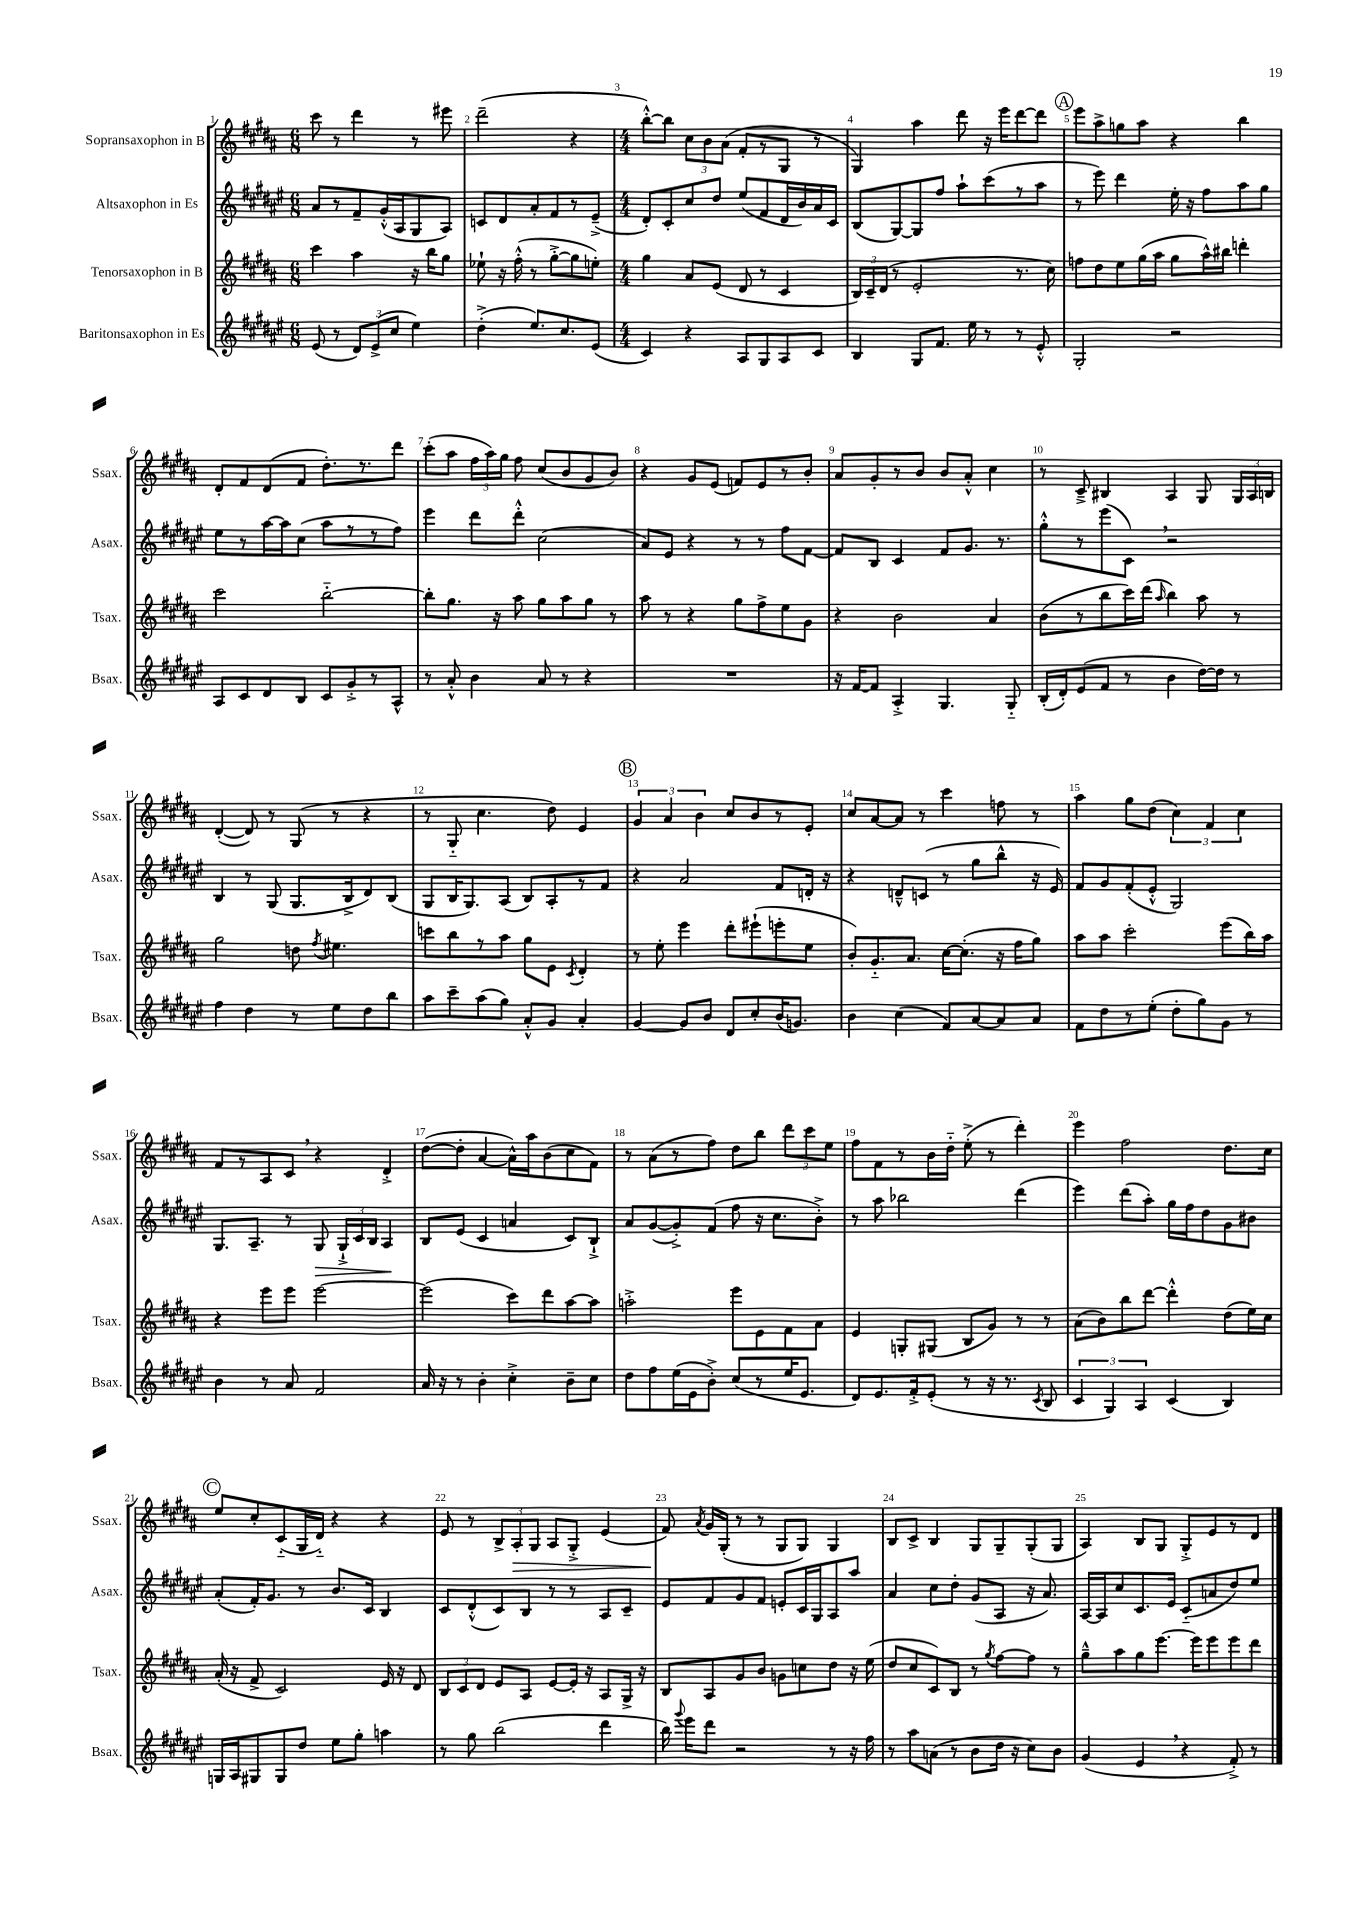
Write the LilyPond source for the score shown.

<<
\new StaffGroup <<
\new Staff = "s0" \with { instrumentName = "Sopransaxophon in B" shortInstrumentName = "Ssax." } {
    \clef treble \key b \major \numericTimeSignature \time 6/8
    \autoBeamOff cis'''8 r8 dis'''4 r8 eis'''8 |
    dis'''2--( r4 |
    \numericTimeSignature \time 4/4 b''8[~-.-^) b''8] \tuplet 3/2 { cis''8[ b'8 ais'8]( } fis'8[-. r8 gis8] r8 |
    gis4) ais''4 dis'''8 r16 e'''16[ dis'''8~ dis'''8] |
    \mark \markup { \circle "A" } e'''8[ ais''8-> g''8 ais''8] r4 b''4 |
    dis'8[-. fis'8 dis'8( fis'8] dis''8.[-.) r8. dis'''8] |
    cis'''8[-.( ais''8] \tuplet 3/2 { fis''16[ ais''16) gis''16] } fis''8 cis''8[( b'8 gis'8 b'8]) |
    r4 gis'8[ e'8]( f'8[) e'8 r8 b'8]-. |
    ais'8[ gis'8-. r8 b'8] b'8[ ais'8]-.-^ cis''4 |
    r8 cis'8---> bis4 ais4 gis8 \tuplet 3/2 { gis16[ ais16 b16] } |
    dis'4~-.( dis'8) r8 gis8( r8 r4 |
    r8 gis8-_ cis''4. dis''8) e'4 |
    \mark \markup { \circle "B" } \tuplet 3/2 { gis'4 ais'4 b'4 } cis''8[ b'8 r8 e'8]-. |
    cis''8[ ais'8~ ais'8] r8 cis'''4 f''8 r8 |
    ais''4 gis''8[ dis''8]( \tuplet 3/2 { cis''4) fis'4 cis''4 } |
    fis'8[ r8 ais8 cis'8] \breathe r4 dis'4-.-> |
    dis''8[~( dis''8]-. ais'4~ ais'16[-^) ais''16 b'8( cis''8 fis'8]) |
    r8 ais'8[( r8 fis''8]) dis''8[ b''8] \tuplet 3/2 { dis'''8[ cis'''8 e''8] } |
    fis''8[ fis'8 r8 b'16 dis''16]-_ e''8-.->( r8 dis'''4-.) |
    e'''4 fis''2 dis''8.[ cis''16] |
    \mark \markup { \circle "C" } e''8[ cis''8-. cis'8-_( gis16 dis'16]-_) r4 r4 |
    e'8 r8 \tuplet 3/2 { b8[-> ais8-.\> gis8] } ais8[ gis8]-.-> e'4( |
    fis'8\!) \acciaccatura { ais'8 } gis'16[ gis16]-.( r8 r8 gis8[ gis8]) gis4 |
    b8[ cis'8]-> b4 gis8[ gis8-- gis8-.( gis8] |
    ais4) b8[ gis8] gis8[-.-> e'8 r8 dis'8] \bar "|." |
}
\new Staff = "s1" \with { instrumentName = "Altsaxophon in Es" shortInstrumentName = "Asax." } {
    \clef treble \key fis \major \numericTimeSignature \time 6/8
    \autoBeamOff ais'8[ r8 fis'8-- gis'16-.-^( ais16 gis8 ais8]) |
    c'8[ dis'8 ais'8-. fis'8 r8 eis'8]--->( |
    \numericTimeSignature \time 4/4 dis'8[-.) cis'8-. cis''8 dis''8] eis''8[( fis'8 dis'16 b'16) ais'16 cis'16] |
    b8[( gis8~) gis8 fis''8] ais''8[-! cis'''8( r8 ais''8] |
    \mark \markup { \circle "A" } r8 eis'''8) dis'''4 eis''16-. r16 fis''8[ ais''8 gis''8] |
    eis''8[ r8 ais''16~ ais''16 cis''8]( ais''8[ r8 r8 fis''8]) |
    eis'''4 dis'''8[ dis'''8]-.-^ cis''2( |
    ais'8[) eis'8] r4 r8 r8 fis''8[ fis'8]~ |
    fis'8[ b8] cis'4 fis'8[ gis'8.] r8. |
    gis''8[-.-^ r8 eis'''8( cis'8]) \breathe r2 |
    b4 r8 gis8( gis8.[ b16-> dis'8) b8]( |
    gis8[ b16 gis8.) ais8]( b8[) ais8-. r8 fis'8] |
    \mark \markup { \circle "B" } r4 ais'2 fis'8[ d'16]-. r16 |
    r4 d'8[---^ c'8]( r8 gis''8[ b''8]-^ r16 eis'16) |
    fis'8[ gis'8 fis'8-.( eis'8]-.-^ gis2) |
    gis8.[ ais8.]-- r8 gis8\> \tuplet 3/2 { gis16[-!-> cis'16 b16] } ais4\! |
    b8[ eis'8]( cis'4 a'4 cis'8[) b8]-!-> |
    ais'8[ gis'8~( gis'8-.->) fis'8]( fis''8 r16 cis''8.[ b'8]-.->) |
    r8 ais''8 bes''2 dis'''4( |
    eis'''4) dis'''8[( ais''8]-.) gis''16[ fis''16 dis''8 gis'8 bis'8] |
    \mark \markup { \circle "C" } ais'8[-.( fis'16-.) gis'8.] r8 b'8.[ cis'16] b4 |
    cis'8[ dis'8-.-^( cis'8) b8] r8 r8 ais8[ cis'8]-- |
    eis'8[ fis'8 gis'8 fis'8] e'8[-. cis'16 gis16 ais8 ais''8] |
    ais'4 cis''8[ dis''8]-. gis'8[( ais8] r16 ais'8.) |
    ais16[~ ais16 cis''8 cis'8. eis'16] cis'8[-_( a'8 dis''8) eis''8] \bar "|." |
}
\new Staff = "s2" \with { instrumentName = "Tenorsaxophon in B" shortInstrumentName = "Tsax." } {
    \clef treble \key b \major \numericTimeSignature \time 6/8
    \autoBeamOff cis'''4 ais''4 r16 b''16[ gis''8] |
    ees''8-! r16 fis''16-.-^( r8 gis''8[~-.-> gis''8 e''8]-.) |
    \numericTimeSignature \time 4/4 gis''4 ais'8[ e'8]( dis'8 r8 cis'4 |
    \tuplet 3/2 { b16[) cis'16-- dis'16]( } r8 e'2-. r8. cis''16) |
    \mark \markup { \circle "A" } f''8[ dis''8 e''8 gis''16( ais''16] gis''8[ ais''16-^) bis''16] d'''4-. |
    cis'''2 b''2~-_ |
    b''8[-. gis''8.] r16 ais''8 gis''8[ ais''8 gis''8] r8 |
    ais''8 r8 r4 gis''8[ fis''8-> e''8 gis'8] |
    r4 b'2 ais'4 |
    b'8[( r8 b''8 cis'''16) dis'''16]( \grace { ais''16 } b''4) ais''8 r8 |
    gis''2 d''8 \acciaccatura { fis''8 } eis''4. |
    c'''8[ b''8 r8 ais''8] gis''8[ e'8] \acciaccatura { cis'8 } dis'4-. |
    \mark \markup { \circle "B" } r8 e''8-. e'''4 dis'''8[-. eis'''8-!( e'''8-. e''8] |
    b'8[-.) gis'8.-_ ais'8.] cis''16[~ cis''8.]-.( r16 fis''16[ gis''8]) |
    ais''8[ ais''8] cis'''2-. e'''8[( b''16) ais''16] |
    r4 e'''8[ e'''8] e'''2~ |
    e'''2( cis'''8[) dis'''8 ais''8~ ais''8] |
    a''2-.-> e'''8[ e'8 fis'8 ais'8] |
    e'4 g8[-. gis8]( b8[ gis'8]) r8 r8 |
    ais'8[( b'8) b''8 dis'''8]~ dis'''4-.-^ dis''8[( e''16) cis''16] |
    \mark \markup { \circle "C" } ais'16-.( r16 fis'8-> cis'2) e'16 r16 dis'8 |
    \tuplet 3/2 { b8[ cis'8 dis'8] } e'8[ ais8] e'8[~ e'16]-. r16 ais8[ gis16]-> r16 |
    b8[ ais8 gis'8 b'8] g'8[ c''8 dis''8] r16 e''16( |
    dis''8[ cis''8 cis'8) b8] r8 \acciaccatura { gis''8 } fis''8[~ fis''8] r8 |
    gis''8[---^ ais''8 gis''8 e'''8.]~ e'''16[ e'''8 e'''8 dis'''8] \bar "|." |
}
\new Staff = "s3" \with { instrumentName = "Baritonsaxophon in Es" shortInstrumentName = "Bsax." } {
    \clef treble \key fis \major \numericTimeSignature \time 6/8
    \autoBeamOff eis'8( r8 \tuplet 3/2 { dis'8[) eis'8->( cis''8] } eis''4) |
    dis''4-.->( eis''8.[) cis''8. eis'8]( |
    \numericTimeSignature \time 4/4 cis'4) r4 ais8[ gis8 ais8 cis'8] |
    b4 gis8[ fis'8.] eis''16 r8 r8 eis'8-.-^ |
    \mark \markup { \circle "A" } gis2-. r2 |
    ais8[ cis'8 dis'8 b8] cis'8[ gis'8-.-> r8 ais8]-^ |
    r8 ais'8-.-^ b'4 ais'8 r8 r4 |
    R1 |
    r16 fis'16[~ fis'8] ais4-.-> gis4. gis8-_ |
    b16[-.( dis'16-.) eis'8( fis'8] r8 b'4 dis''16[~) dis''16] r8 |
    fis''4 dis''4 r8 eis''8[ dis''8 b''8] |
    ais''8[ cis'''8-- ais''8( gis''8]) ais'8[-.-^ gis'8] ais'4-. |
    \mark \markup { \circle "B" } gis'4~ gis'8[ b'8] dis'8[ cis''8-. b'16( g'8.]) |
    b'4 cis''4( fis'8[) ais'8~ ais'8 ais'8] |
    fis'8[ dis''8 r8 eis''8]-.( dis''8[-. gis''8) gis'8] r8 |
    b'4 r8 ais'8 fis'2 |
    ais'16 r16 r8 b'4-. cis''4-.-> b'8[-- cis''8] |
    dis''8[ fis''8 eis''16( eis'16 b'8]-.->) cis''8[( r8 eis''16 eis'8.] |
    dis'8[) eis'8. fis'16-.-> eis'8]-.( r8 r16 r8. \acciaccatura { cis'8 } b8 |
    \tuplet 3/2 { cis'4 gis4) ais4 } cis'4( b4) |
    \mark \markup { \circle "C" } g16[ ais16 gis8 gis8 dis''8] eis''8[ gis''8]-. a''4 |
    r8 gis''8 b''2( dis'''4 |
    b''16) \appoggiatura { gis'''8 } eis'''16[ dis'''8] r2 r8 r16 fis''16 |
    r8 ais''8[ a'8]( r8 b'8[ dis''16] r16 cis''8[) b'8] |
    gis'4( eis'4 \breathe r4 fis'8-.->) r8 \bar "|." |
}
>>
>>
\layout { \context { \Score \override BarNumber.break-visibility = ##(#f #t #t) barNumberVisibility = #all-bar-numbers-visible } }
